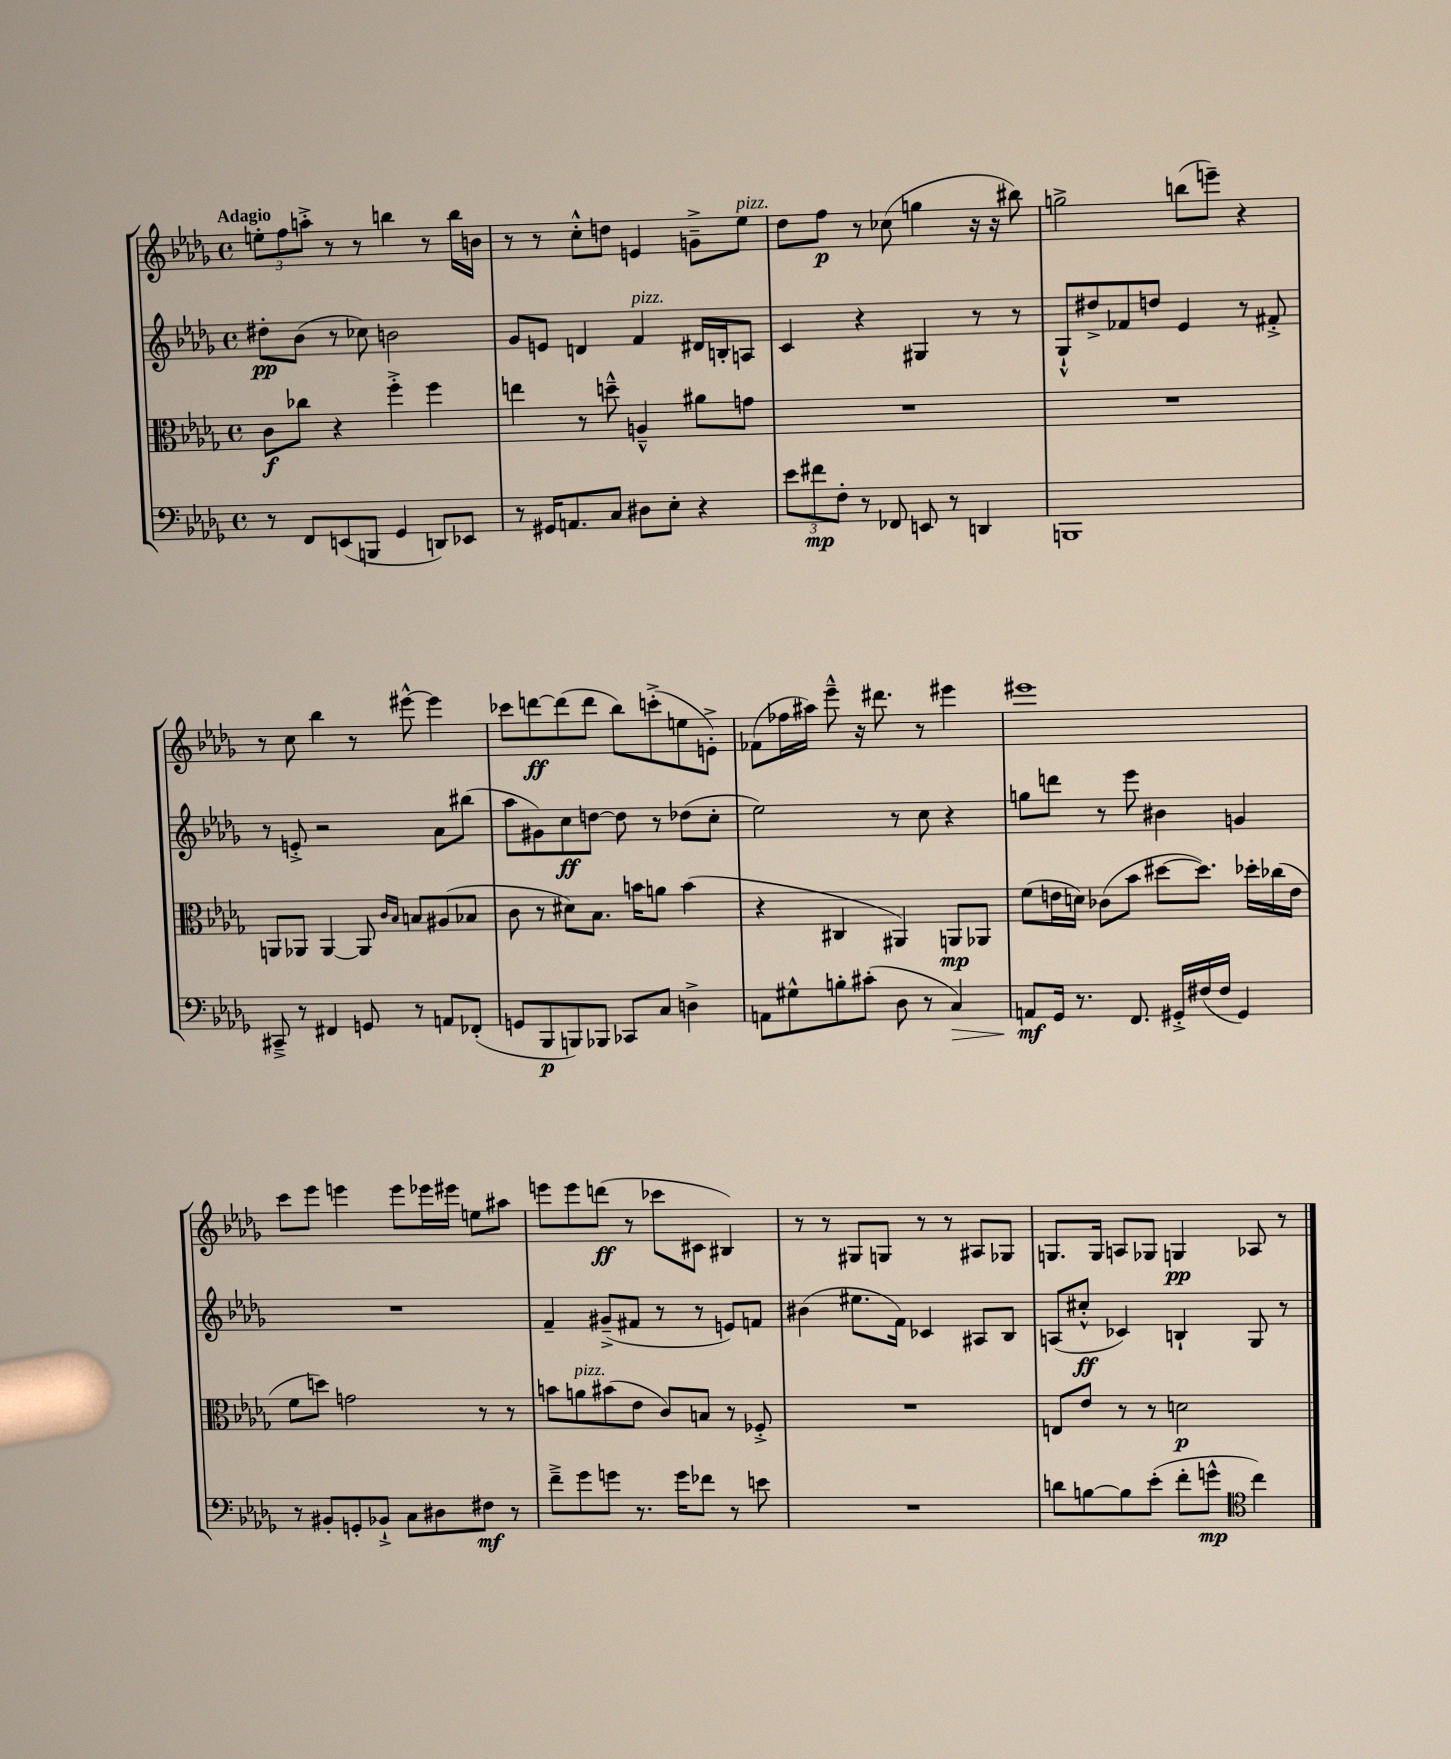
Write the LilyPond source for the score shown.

<<
\new StaffGroup <<
\new Staff = "s0" {
    \clef treble \key des \major \defaultTimeSignature \time 4/4 \tempo "Adagio"
    \tuplet 3/2 { e''8-. f''8 a''8-.-> } r8 r8 b''4 r8 b''16 b'16 |
    r8 r8 c''8-.-^ d''8 e'4 g'8---> ees''8^\markup { \italic "pizz." } |
    des''8 f''8\p r8 ces''8( g''4 r16 r16 bis''8) |
    g''2-> b''8( e'''8--) r4 |
    r8 c''8 bes''4 r8 eis'''8~-^ eis'''4 |
    ces'''8 d'''8~\ff d'''8( d'''8 bes''8) c'''8-.->( e''8 e'8-.->) |
    fes'8( fes''16 ais''16) ees'''8---^ r16 dis'''8. r8 eis'''4 |
    eis'''1 |
    c'''8 ees'''8 e'''4 e'''8 ees'''16 eis'''16 e''8 ais''8 |
    e'''8 e'''8 d'''8\ff( r8 ces'''8 cis'8 bis4) |
    r8 r8 gis8 g8 r8 r8 ais8 ges8 |
    g8. g16 a8 ges8 g4\pp aes8 r8 \bar "|." |
}
\new Staff = "s1" {
    \clef treble \key des \major \defaultTimeSignature \time 4/4
    dis''8-.\pp bes'8( r8 ces''8) b'2 |
    ges'8 e'8 d'4 f'4^\markup { \italic "pizz." } dis'16 b16-. a8 |
    c'4 r4 gis4 r8 r8 |
    ges8-!-^ dis''8-> fes'8 d''8 ees'4 r8 fis'8-.-> |
    r8 e'8-.-> r2 aes'8 bis''8( |
    aes''8 gis'8) c''8\ff d''8~ d''8 r8 des''8( c''8-. |
    ees''2) r8 c''8 r4 |
    g''8 d'''8 r8 ees'''8 bis'4 g'4 |
    R1 |
    f'4-- gis'8--->( fis'8 r8 r8 e'8) f'8 |
    bis'4( eis''8. f'16) ces'4 ais8 bes8 |
    a8( cis''8-.-^\ff ces'4) b4-! ges8 r8 \bar "|." |
}
\new Staff = "s2" {
    \clef alto \key des \major \defaultTimeSignature \time 4/4
    c'8\f ces''8 r4 f''4-.-> f''4 |
    e''4 r8 d''8---^ a4---^ ais'8 g'8 |
    R1 |
    R1 |
    a,8 aes,8 aes,4~ aes,8 \grace { c'16 bes16 } b8 ais8( bes8 |
    c'8 r8 dis'8) bes8. b'16 a'8 b'4( |
    r4 cis4 ais,4) a,8\mp aes,8 |
    f'8( e'16 d'16) ces'8( bes'8 dis''8~ dis''8.) des''16-. ces''16( e'16 |
    f'8 d''8) g'2 r8 r8 |
    b'8 a'8^\markup { \italic "pizz." } bis'8( ees'8 c'8) b8 r8 fes8-.-> |
    R1 |
    e8 ees'8 r8 r8 d'2\p \bar "|." |
}
\new Staff = "s3" {
    \clef bass \key des \major \defaultTimeSignature \time 4/4
    r8 f,8 e,8( b,,8 ges,4 d,8) ees,8 |
    r8 gis,16 a,8. c8 dis8 ees8-. r4 |
    \tuplet 3/2 { ees'8 fis'8\mp f8-. } r8 fes,8 e,8 r8 d,4 |
    b,,1 |
    cis,8---> r8 fis,4 g,8 r8 a,8 fes,8-.( |
    g,8 bes,,8\p b,,8) bes,,8 ces,8 c8 d4-> |
    a,8 gis8-^ b8-. cis'8-.( des8 r8 c4\>) |
    a,8\mf\! ges,16 r8. f,8. gis,16-.-> fis16( fis16 gis,4) |
    r8 bis,8-. g,8-. bes,8-!-> c8 dis8 fis8\mf r8 |
    f'8---> ges'8 g'8 r8. g'16 fes'8 r8 e'8 |
    R1 |
    d'8 b8~ b8 ees'8-.( f'8-. g'8-^\mp \clef tenor c''4) \bar "|." |
}
>>
>>
\layout { \context { \Score \remove "Bar_number_engraver" } }
